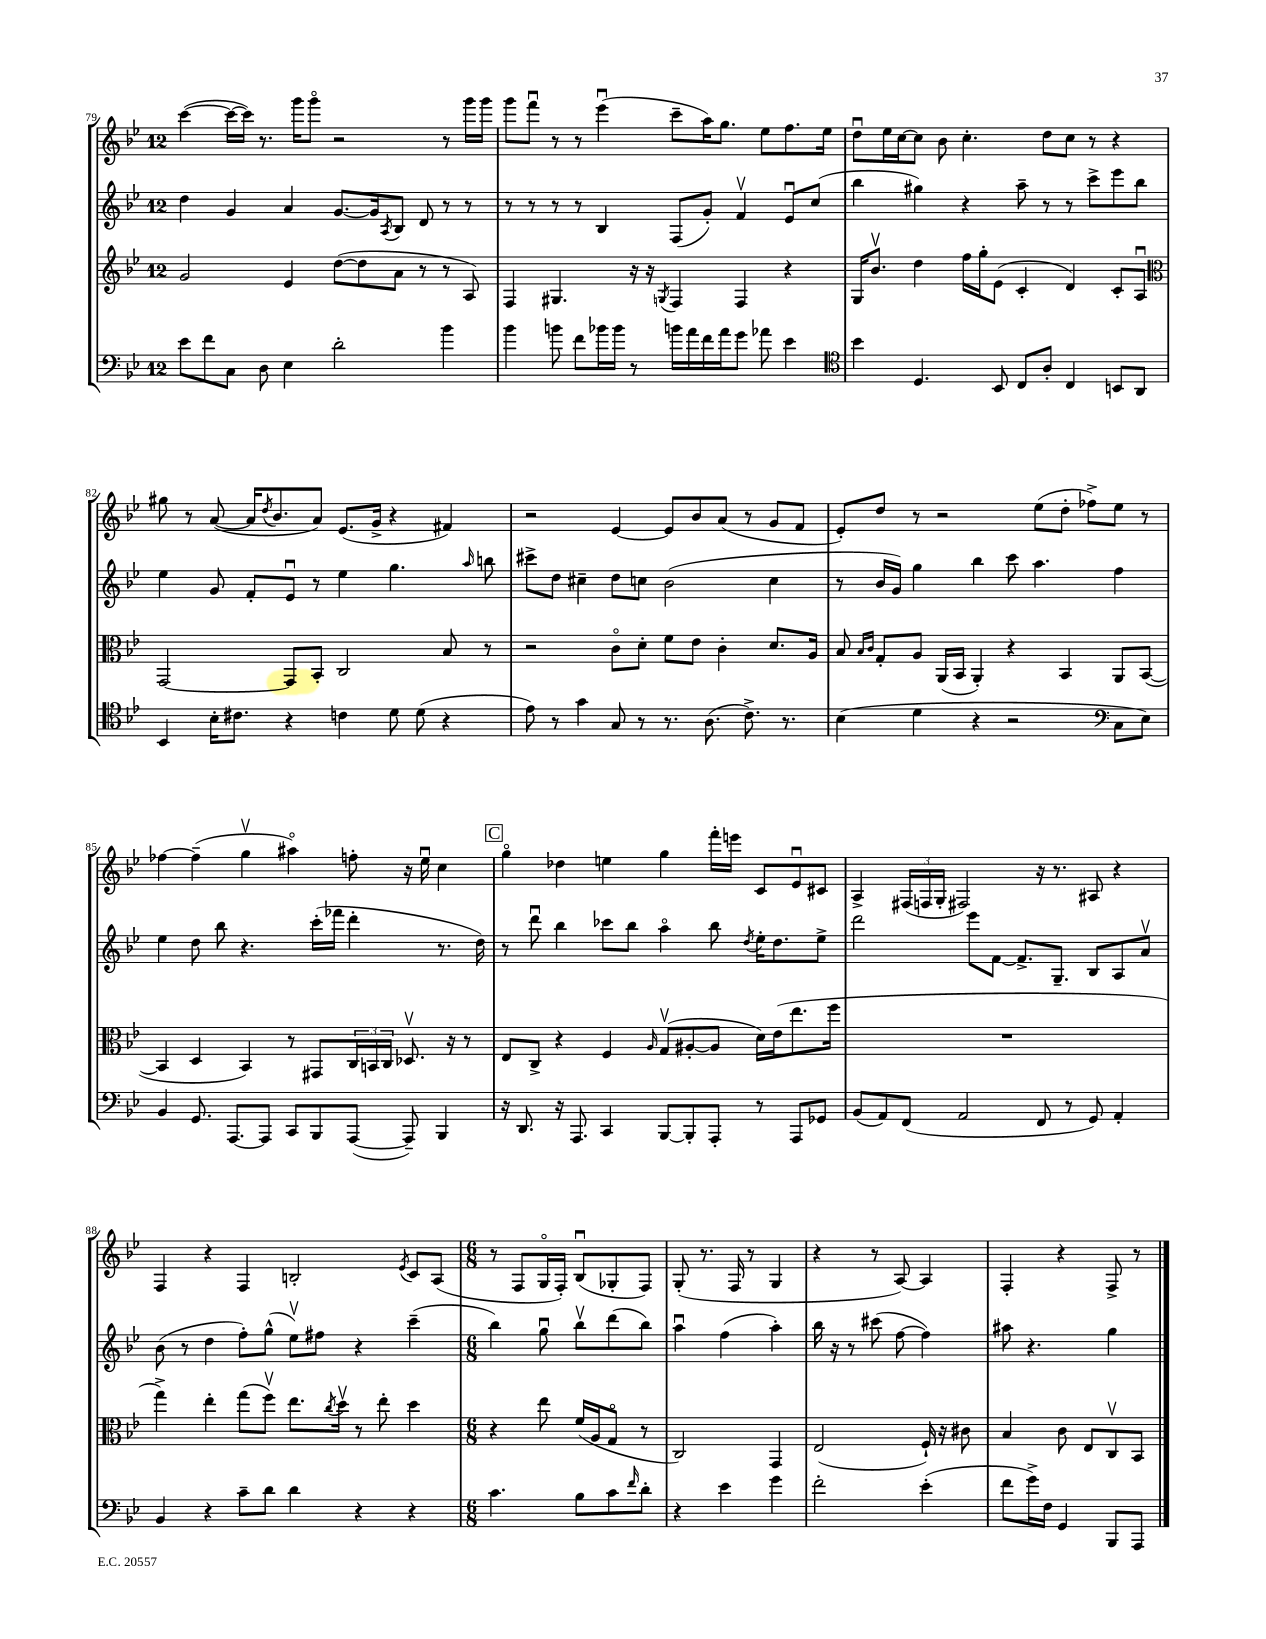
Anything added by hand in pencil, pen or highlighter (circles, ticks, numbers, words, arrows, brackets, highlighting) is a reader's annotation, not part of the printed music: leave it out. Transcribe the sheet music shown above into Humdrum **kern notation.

**kern	**kern	**kern	**kern
*part4	*part3	*part2	*part1
*staff4	*staff3	*staff2	*staff1
*clefF4	*clefG2	*clefG2	*clefG2
*k[b-e-]	*k[b-e-]	*k[b-e-]	*k[b-e-]
*M12/8	*M12/8	*M12/8	*M12/8
=79	=79	=79	=79
8e-\L	2g/	4dd\	([4ccc\
8f\	.	.	.
8C\J	.	4g/	16ccc\LL_
.	.	.	16ccc\JJ])
8D\	.	.	8.r
4E-\	4e-/	4a/	.
.	.	.	16ggg\KL
.	.	.	8ggg\J
2d'\	([8dd\L	[8.g/L	2r
.	8dd\]	.	.
.	.	16g/k]	.
.	.	8qA/	.
.	8a\J	8B-/J	.
.	8r	8d/	.
4b-\	8r	8r	8r
.	8A/)	8r	16ggg\LL
.	.	.	16ggg\JJ
=80	=80	=80	=80
4b-\	4F/	8r	8ggg\L
.	.	8r	8fffu\J
8bn\	4.G#X/	8r	8r
8f\L	.	8r	8r
16b-X\L	.	4B-/	(4eee-u\
16b-\JJ	.	.	.
8r	16r	.	.
.	16r	.	.
.	8qGn/	.	.
16bn\LL	4F/	(8F/L	8ccc~\L
16a\	.	.	.
16f\	.	8g'/J)	16aa\K)
16a\J	.	.	8.gg\J
8g\J	4F/	4fv/	.
8a-X\	.	.	8ee-\L
4e-\	4r	8e-u/L	8.ff\
.	.	(8cc/J	.
.	.	.	16ee-\Jk
=81	=81	=81	=81
*clefC4	*	*	*
4b-\	16G/KL	4bb-\	8ddu\L
.	8.b-v/J	.	.
.	.	.	16ee-\L
.	.	.	[16cc\J
4.D/	4dd\	4gg#X\)	8cc\J]
.	.	.	8b-\
.	16ff\LL	4r	4.cc'\
.	16gg'\J	.	.
8BB-/	(8e-\J	.	.
8C/L	4c'/	8aa~\	.
8A'/J	.	8r	8dd\L
4C/	4d/)	8r	8cc\J
.	.	8ccc^\L	8r
8BBn/L	8c'/L	8eee-\	4r
8AA/J	8Au/J	8bb-\J	.
!!LO:LB:g=z
=82	=82	=82	=82
*	*clefC3	*	*
4BB-/	[2GG/	4ee-\	8gg#X\
.	.	.	8r
16B-'\KL	.	8g/	([8a/
8.c#X\J	.	.	.
.	.	8f'/L	16a/KL]
.	.	.	8qdd/
.	.	.	8.b-/
4r	8GG/L]	8e-u/J	.
.	8BB-'/J	8r	8a/J)
4cn\	2C/	4ee-\	(8.e-/L
.	.	.	16g^/Jk
8d\	.	4.gg\	4r
(8d\	.	.	.
4r	8B-/	.	4f#X/)
.	.	16qqaa/	.
.	8r	8bbn\	.
=83	=83	=83	=83
8e-\)	2r	8ccc#X^\L	2r
8r	.	8dd\J	.
4g\	.	4cc#X~\	.
8G/	8c\L	8dd\L	[4e-/
8r	8d'\J	8ccn\J	.
8.r	8f\L	(2b-\	8e-/L]
.	8e-\J	.	8b-/
(8.A\	.	.	.
.	4c'\	.	(8a/J
8.c^\)	.	.	8r
.	8.d/L	4cc\	8g/L
8.r	.	.	.
.	.	.	8f/J
.	16A/Jk	.	.
=84	=84	=84	=84
(4B-\	8B-/	8r	8e-'/L)
.	16qqB-/LL	.	.
.	16qqc/JJ	.	.
.	8G'/L	16b-/LL	8dd/J
.	.	16g/JJ)	.
4d\	8A/J	4gg\	8r
.	(16AA/LL	.	2r
.	16BB-/JJ	.	.
4r	4AA'/)	4bb-\	.
2r	4r	8ccc\	.
.	.	4.aa\	(8ee-\L
.	4BB-/	.	8dd'\J
.	.	.	8ff-X^\L)
*clefF4	*	*	*
8C\L	8AA/L	4ff\	8ee-\J
8E-\J)	([8BB-/J	.	8r
!!LO:LB:g=z
=85	=85	=85	=85
4BB-/	4BB-/]	4ee-\	[4ff-X\
8.GG/	4D/	8dd\	(4ff-~\]
.	.	8bb-\	.
[8.AAA/L	.	.	.
.	4BB-/)	4.r	4ggv\
8AAA/J]	.	.	.
8CC/L	8r	.	4aa#X\)
8BBB-/	8GG#X/L	(16ccc'\LL	.
.	.	16fff-X\JJ	.
([8AAA/J	24C/L	4ddd'\	8ffn'\
.	24BBn/	.	.
.	24C/JJ	.	.
8AAA~/])	8.D-Xv/	.	16r
.	.	.	16ee-u\
4BBB-/	.	8.r	4cc\
.	16r	.	.
.	8r	.	.
.	.	16dd\)	.
!!LO:REH:place=s1:t=C
=86	=86	=86	=86
16r	8E-/L	8r	4gg\
8.DD/	.	.	.
.	8C^/J	8dddu\	.
16r	4r	4bb-\	4dd-X\
8.AAA/	.	.	.
4CC/	4F/	8ccc-X\L	4een\
.	.	8bb-\J	.
.	16qqA/	.	.
[8BBB-/L	(8Gv/L	4aa\	4gg\
8BBB-'/]	[8A#X'/	.	.
8AAA'/J	8A#/J]	8bb-\	16fff'\LL
.	.	.	16eeen\JJ
.	.	8qdd/	.
8r	16d\LL)	16ee-'\KL	8c/L
.	(16e-\J	8.dd\	.
8AAA/L	8.ee-\	.	8e-u/
8GG-X/J	.	8ee-^\J	8c#X/J
.	16ff\Jk	.	.
=87	=87	=87	=87
(8BB-/L	1.r	2ddd\	4A^/
8AA/)	.	.	.
(8FF/J	.	.	(24F#X/LL
.	.	.	24Fn/
.	.	.	24G'/JJ
2AA/	.	.	2F#X/)
.	.	8eee-\L	.
.	.	[8f\J	.
.	.	8.f^/L]	.
8FF/	.	.	16r
.	.	8.G~/J	8.r
8r	.	.	.
8GG/)	.	8B-/L	8A#X/
4AA'/	.	8A/	4r
.	.	8av/J	.
!!LO:LB:g=z
=88	=88	=88	=88
4BB-/	4gg^\)	(8b-\	4F/
.	.	8r	.
4r	4ee-'\	4dd\	4r
8c~\L	(8gg\L	8ff'\L)	4F/
8d\J	8ffv\J)	(8gg^^\J	.
4d\	8.ee-\L	8ee-v\L)	2Bn'/
.	.	8ff#X\J	.
.	8qcc/	.	.
.	16ddv\Jk	.	.
4r	8r	4r	.
.	8ee-'\	.	.
.	.	.	8qe-/
4r	4dd\	(4ccc~\	8c/L
.	.	.	(8A/J
=89	=89	=89	=89
*M6/8	*M6/8	*M6/8	*M6/8
4.c\	4r	4bb-\)	8r
.	.	.	8F/L
.	8ee-\	8ggu\	16G/L
.	.	.	16F'/JJ)
8B-\L	(16f/LL	8bb-v\L	(8B-u/L
.	16A/J	.	.
8c\	8G/J	(8ddd\	8G-X'/
16qqf/	.	.	.
8d'\J	8r	8bb-\J)	8F/J)
=90	=90	=90	=90
4r	2C/)	4aau\	(8G'/
.	.	.	8.r
4e-\	.	(4ff\	.
.	.	.	16F/
.	.	.	8r
4g\	4GG/	4aa'\)	4G/
=91	=91	=91	=91
2f'\	(2E-/	16bb-\	4r
.	.	16r	.
.	.	8r	.
.	.	(8ccc#X\	8r
.	.	[8ff\	[8A/)
(4e-'\	16F`/)	4ff\])	4A/]
.	16r	.	.
.	8c#X\	.	.
=92	=92	=92	=92
8f\L	4B-/	8aa#X\	4F'/
16g^\L)	.	4.r	.
16F\JJ	.	.	.
4GG/	8c\	.	4r
.	8E-/L	.	.
8BBB-/L	8Cv/	4gg\	8F^/
8AAA/J	8BB-/J	.	8r
==	==	==	==
*-	*-	*-	*-
